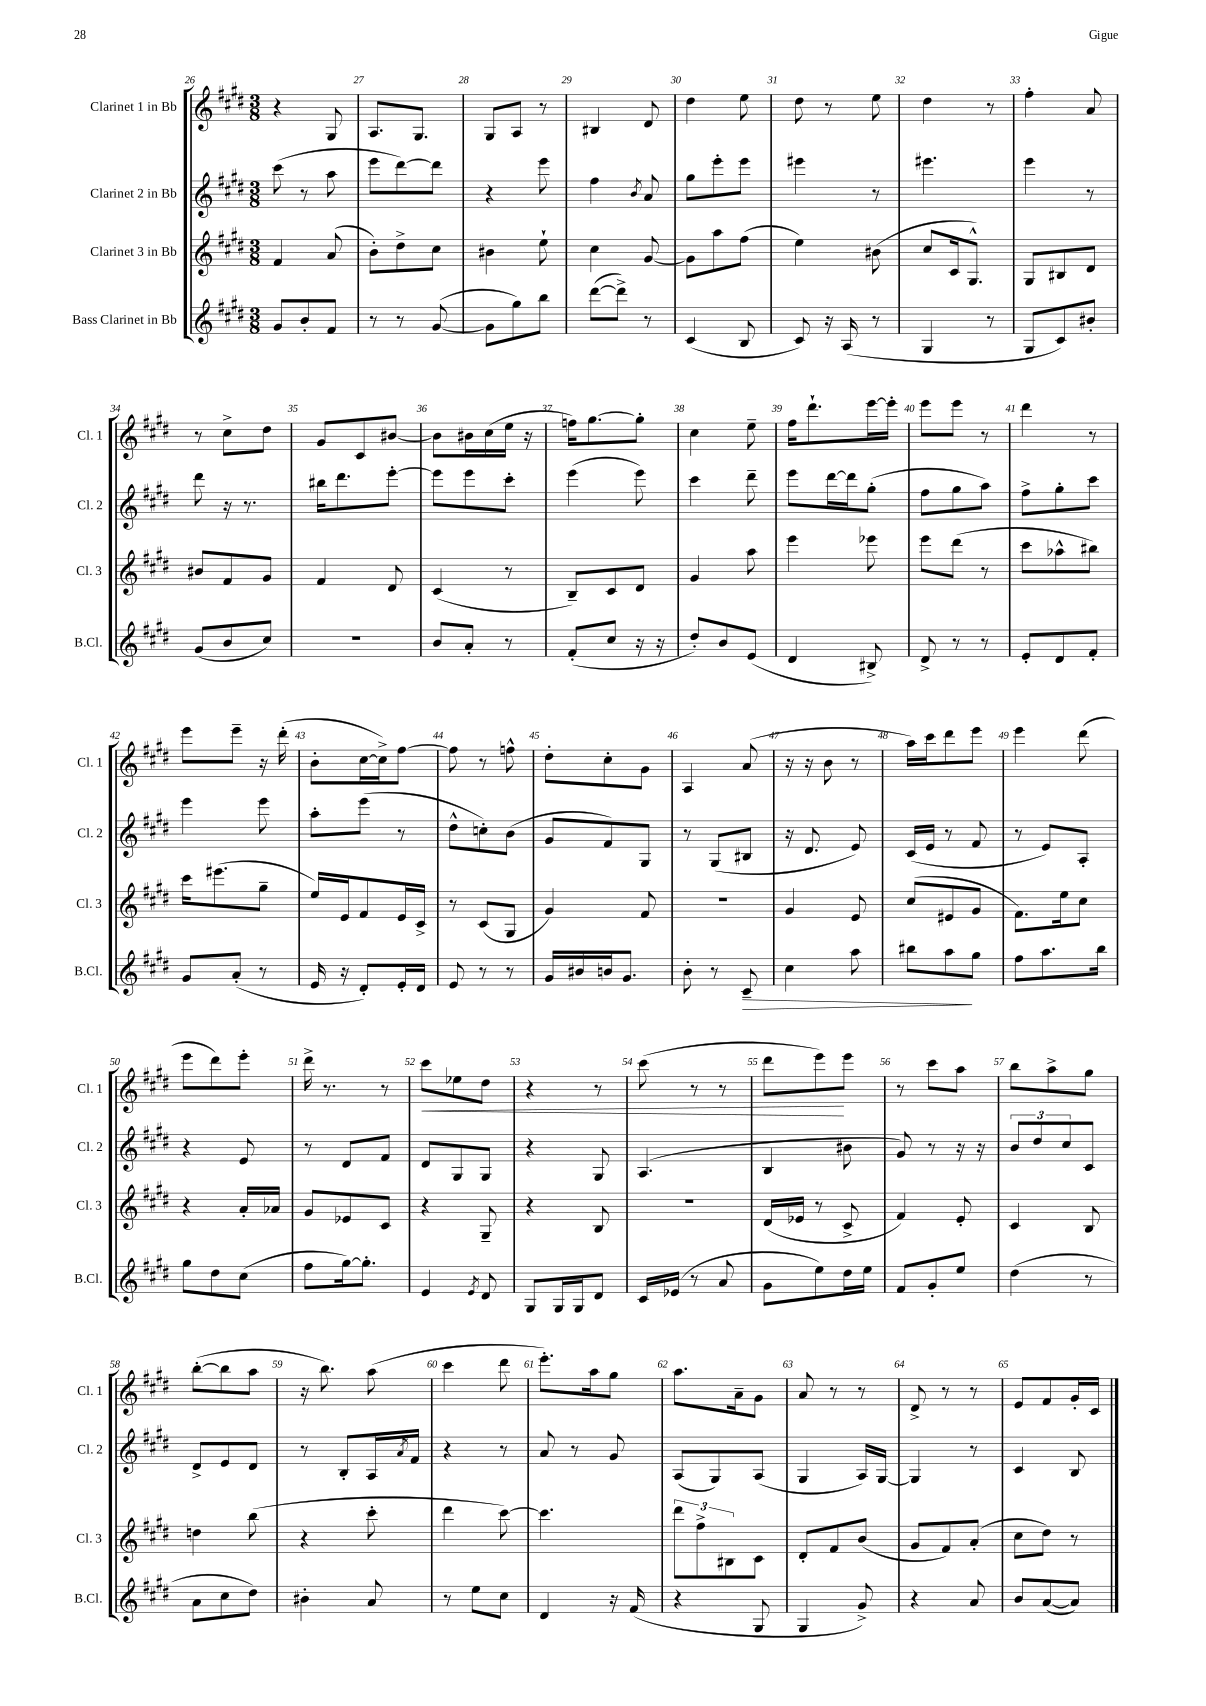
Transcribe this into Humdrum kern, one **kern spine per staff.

**kern	**kern	**kern	**kern
*staff4	*staff3	*staff2	*staff1
*clefG2	*clefG2	*clefG2	*clefG2
*k[f#c#g#d#]	*k[f#c#g#d#]	*k[f#c#g#d#]	*k[f#c#g#d#]
*M3/8	*M3/8	*M3/8	*M3/8
8g#	4f#	(8ccc#	4r
8b'	.	8r	.
8f#	(8a	8aa	8G#
=	=	=	=
8r	8b')	8eee	8.A
8r	8dd#^	[8ddd#)	.
.	.	.	8.G#
([8g#	8cc#	8ddd#]	.
=	=	=	=
8g#]	4b#	4r	8G#
8gg#)	.	.	8A
8bb	8ee`	8eee	8r
=	=	=	=
([8ddd#	4cc#	4ff#	4B#
8ddd#^])	.	.	.
.	.	8qb	.
8r	[8g#	8a	8d#
=	=	=	=
(4c#	8g#]	8gg#	4dd#
.	8aa	8eee'	.
8B	(8ff#	8eee	8ee
=	=	=	=
8c#)	4ee)	4eee#	8dd#
16r	.	.	8r
(16A	.	.	.
8r	(8b#	8r	8ee
=	=	=	=
4G#	8cc#	4.eee#	4dd#
.	16c#	.	.
.	8.G#^^)	.	.
8r	.	.	8r
=	=	=	=
8G#	8G#	4eee	4ff#'
8c#)	8B#	.	.
8b#'	8d#	8r	8a
=	=	=	=
(8g#	8b#	8ddd#	8r
8b	8f#	16r	8cc#^
.	.	8.r	.
8cc#)	8g#	.	8dd#
=	=	=	=
4.r	4f#	16bb#	8g#
.	.	8.ddd#	.
.	.	.	8c#
.	8d#	[8eee'	[8b#
=	=	=	=
8b	(4c#	8eee]	8b#]
8a'	.	8eee	16b#
.	.	.	(16cc#
8r	8r	8ccc#'	16ee
.	.	.	16r
=	=	=	=
(8f#'	8B~)	(4eee	16ff)
.	.	.	[8.gg#
8cc#	8c#	.	.
16r	8d#	8eee)	8gg#']
16r	.	.	.
=	=	=	=
8dd#')	4g#	4ccc#	4cc#
8b	.	.	.
(8e	8aa	8ddd#~	8ee~
=	=	=	=
4d#	4eee	8eee	16ff#
.	.	.	8.ddd#`
.	.	[16ddd#	.
.	.	16ddd#]	.
8B#^)	8eee-	(8gg#'	[16eee
.	.	.	16eee']
=	=	=	=
8d#^	8eee	8ff#	8eee
8r	(8ddd#	8gg#	8eee
8r	8r	8aa)	8r
=	=	=	=
8e'	8ccc#	8ff#^	4ddd#
8d#	8aa-^^	8gg#'	.
8f#'	8bb#)	8ccc#	8r
=	=	=	=
8g#	16ccc#	4eee	8eee
.	(8.eee#	.	.
(8a'	.	.	8eee~
8r	8gg#~	8eee	16r
.	.	.	(16ddd#'
=	=	=	=
16e	16ee)	8aa'	8b'
16r	16e	.	.
8d#')	8f#	(8eee	[16cc#
.	.	.	16cc#^])
16e'	16e	8r	[8ff#
16d#	16c#^	.	.
=	=	=	=
8e	8r	8dd#^^	8ff#]
8r	(8c#	8cc')	8r
8r	8G#	(8b	8ff^^
=	=	=	=
16g#	4g#)	8g#	8dd#'
16b#	.	.	.
16b	.	8f#)	8cc#'
8.g#	.	.	.
.	8f#	8G#	8g#
=	=	=	=
8b'	4.r	8r	4A
8r	.	(8G#	.
8c#~	.	8B#	(8a
=	=	=	=
4cc#	4g#	16r	16r
.	.	8.d#	16r
.	.	.	8b
8aa	8e	8e)	8r
=	=	=	=
8bb#	(8cc#	(16c#	16aa)
.	.	16e	16ccc#
8aa	8e#	8r	8ddd#
8gg#	8g#	8f#	8eee
=	=	=	=
8ff#	8.f#)	8r	4eee
8.aa	.	8e)	.
.	16ee	.	.
.	8cc#	8A'	(8ddd#
16bb	.	.	.
=	=	=	=
8gg#	4r	4r	8eee
8dd#	.	.	8ddd#)
(8cc#	16a'	8e	8eee'
.	16a-	.	.
=	=	=	=
8ff#	8g#	8r	16ddd#^
.	.	.	8.r
[16gg#)	8e-	8d#	.
8.gg#']	.	.	.
.	8c#	8f#	8r
=	=	=	=
4e	4r	8d#	8ccc#
.	.	8G#	8ee-
8qe	.	.	.
8d#	8G#~	8G#	8dd#
=	=	=	=
8G#	4r	4r	4r
16G#	.	.	.
16G#	.	.	.
8d#	8B	8G#	8r
=	=	=	=
16c#	4.r	(4.A	(8ccc#
(16e-	.	.	.
8r	.	.	8r
8a	.	.	8r
=	=	=	=
8g#	(16d#	4B	8ddd#
.	16e-	.	.
8ee)	8r	.	8eee)
16dd#	8c#^	8b#	8eee
16ee	.	.	.
=	=	=	=
8f#	4f#)	8g#)	8r
8g#'	.	8r	8ccc#
8ee	8e'	16r	8aa
.	.	16r	.
=	=	=	=
(4dd#	4c#	12b	8bb
.	.	12dd#	.
.	.	.	8aa^
.	.	12cc#	.
8r	8B	8c#	8gg#
=	=	=	=
8a	4dd	8d#^	([8bb'
8cc#	.	8e	8bb]
8dd#)	(8bb	8d#	8aa
=	=	=	=
4b#'	4r	8r	16r
.	.	.	8.bb)
.	.	8B'	.
8a	8ccc#'	16A	(8aa
.	.	8qa	.
.	.	16f#	.
=	=	=	=
8r	4ddd#	4r	4ccc#
8ee	.	.	.
8cc#	[8ccc#)	8r	8ddd#
=	=	=	=
4d#	4.ccc#]	8a	8.eee')
.	.	8r	.
.	.	.	16aa
16r	.	8g#	8gg#
(16f#	.	.	.
=	=	=	=
4r	12ddd#	(8A	8.aa
.	12ff#^	.	.
.	.	8G#)	.
.	12B#	.	.
.	.	.	16a~
8G#	8c#	(8A	8g#
=	=	=	=
4G#	8d#'	4G#	8a
.	8f#	.	8r
8g#^)	(8b	16A)	8r
.	.	[16G#	.
=	=	=	=
4r	8g#	4G#]	8d#^
.	8f#)	.	8r
8a	(8a'	8r	8r
=	=	=	=
8b	8cc#	4c#	8e
([8a	8dd#)	.	8f#
8a])	8r	8B	16g#'
.	.	.	16c#
==	==	==	==
*-	*-	*-	*-
